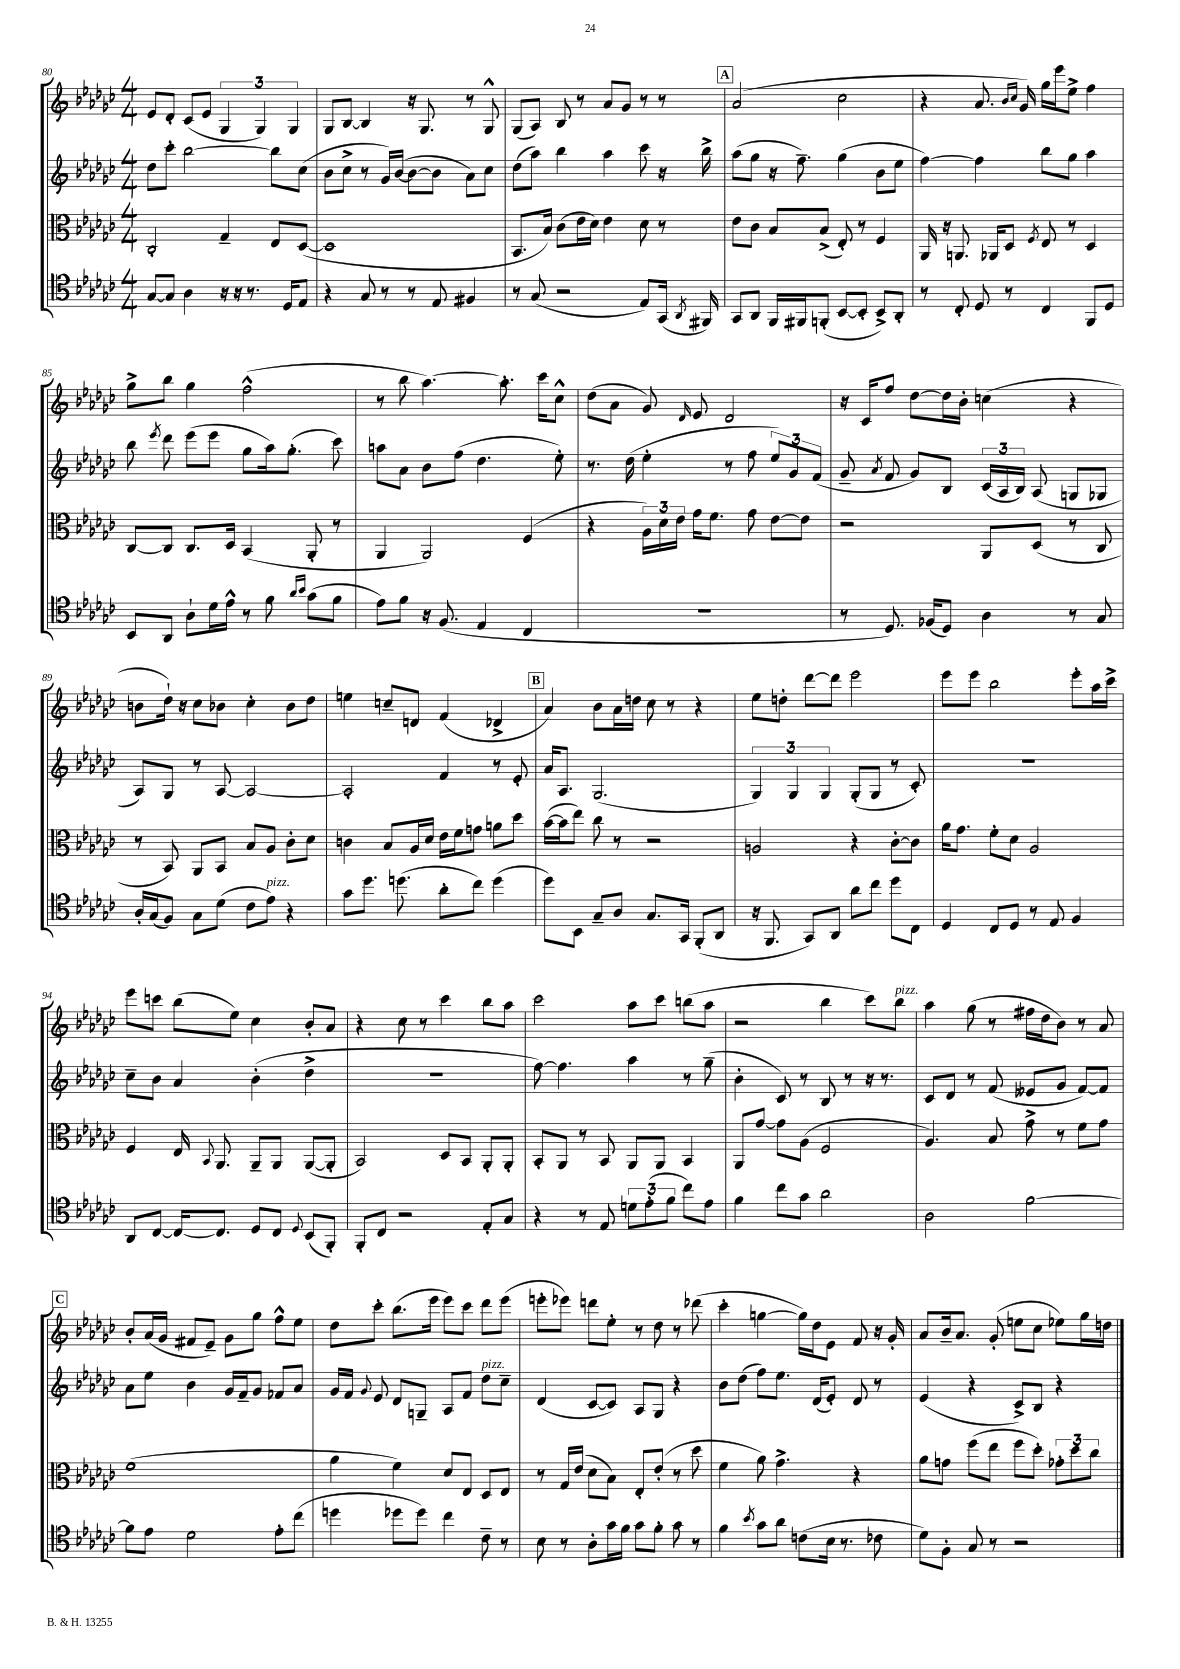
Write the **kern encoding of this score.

**kern	**kern	**kern	**kern
*part4	*part3	*part2	*part1
*staff4	*staff3	*staff2	*staff1
*clefC4	*clefC3	*clefG2	*clefG2
*k[b-e-a-d-g-c-]	*k[b-e-a-d-g-c-]	*k[b-e-a-d-g-c-]	*k[b-e-a-d-g-c-]
*M4/4	*M4/4	*M4/4	*M4/4
=80	=80	=80	=80
[8G-/L	2C-'/	8dd-\L	8e-/L
8G-/J]	.	8ccc-'\J	8d-'/J
4A-\	.	[2bb-\	(8c-/L
.	.	.	8e-/J
16r	4G-~/	.	6G-/
16r	.	.	.
8.r	.	.	.
.	.	.	6G-/)
.	8E-/L	8bb-\L]	.
16D-/KL	.	.	.
.	.	.	6G-/
8E-/J	([8D-/J	(8cc-\J	.
=81	=81	=81	=81
4r	1D-]	8b-\L	8G-/L
.	.	8cc-^\J	[8B-/J
8G-/	.	8r	4B-/]
8r	.	16g-/LL)	.
.	.	([16b-/JJ	.
8r	.	8b-\L_	16r
.	.	.	8.G-/
8E-/	.	8b-\J]	.
4F#X/	.	8a-\L)	8r
.	.	8cc-\J	8G-^^/
=82	=82	=82	=82
8r	8.BB-/L	(8dd-\L	(8G-/L
(8G-/	.	8aa-\J)	8A-/J)
.	16B-/Jk)	.	.
2r	(8c-\L	4bb-\	8B-/
.	16e-\L	.	8r
.	16d-\JJ)	.	.
.	4e-\	4aa-\	8a-/L
.	.	.	8g-/J
8E-/L)	8d-\	8ccc-\	8r
(16GG-/Jk	8r	16r	8r
8qAA-/	.	.	.
16FF#X/)	.	16bb-^\	.
!!LO:REH:place=s1:t=A
=83	=83	=83	=83
8GG-/L	8e-\L	(8aa-\L	(2a-/
8AA-/J	8c-\J	8gg-\J	.
16FF/LL	8B-/L	16r	.
16FF#X/J	.	8.ff~\)	.
(8FFn'/J	(8B-^/J	.	.
[8BB-/L	8E-'/)	(4gg-\	2cc-\
8BB-'/J]	8r	.	.
8BB-^/L)	4F/	8b-\L	.
8AA-'/J	.	8ee-\J	.
=84	=84	=84	=84
8r	16AA-/	[4ff\)	4r
.	16r	.	.
8C-'/	8.AAn/	.	.
8D-/	.	4ff\]	8.a-/
.	16AA-X/KL	.	.
8r	8D-/J	.	.
.	.	.	16qqb-/LL
.	.	.	16qqcc-/JJ
.	.	.	16g-/)
.	8qF/	.	.
4C-/	8E-/	8bb-\L	16gg-\LL
.	.	.	16eee-\J
.	8r	8gg-\J	8ee-^\J
8FF/L	4D-/	4aa-\	4ff\
8D-/J	.	.	.
!!LO:LB:g=z
=85	=85	=85	=85
8BB-/L	[8C-/L	8bb-\	8gg-^\L
.	.	8qeee-/	.
8AA-/J	8C-/J]	8ddd-\	8bb-\J
8A-`\L	8.C-/L	(8eee-\L	4gg-\
16d-\L	.	8eee-\J	.
16e-^^\JJ	16D-/Jk	.	.
8r	(4BB-/	8gg-\L	(2ff^^\
8f\	.	16aa-\k)	.
.	.	(8.gg-'\J	.
16qqa-/LL	.	.	.
16qqb-/JJ	.	.	.
(8g-\L	8AA-'/	.	.
8f\J	8r	8ccc-\)	.
=86	=86	=86	=86
8e-\L)	4AA-/	8aan\L	8r
8f\J	.	8a-\J	8bb-\
16r	2AA-/)	8b-\L	[4.aa-\)
(8.F/	.	.	.
.	.	(8ff\J	.
4E-/	.	4.dd-\	.
.	.	.	8.aa-'\]
4C-/	(4F/	.	.
.	.	.	16ccc-\KL
.	.	8ee-'\)	8cc-^^\J
=87	=87	=87	=87
1r	4r	8.r	(8dd-\L
.	.	.	8a-\J
.	.	(16dd-\	.
.	24A-\LL)	4ee-'\	8g-/)
.	24d-\	.	.
.	24e-\JJ	.	.
.	.	.	16qqd-/
.	16g-\KL	.	8e-/
.	8.f\J	.	.
.	.	8r	2d-/
.	8g-\	8ff\	.
.	[8e-\L	12ee-/L)	.
.	.	12g-/	.
.	8e-\J]	.	.
.	.	(12f/J	.
=88	=88	=88	=88
8r	2r	8g-~/	16r
.	.	.	16c-/KL
.	.	8qa-/	.
8.D-/)	.	8f/	8ff/J
.	.	8g-/L)	[8dd-\L
(16F-X/KL	.	.	.
8D-/J)	.	8B-/J	16dd-\L]
.	.	.	16b-'\JJ
4A-\	8AA-/L	(24c-/LL	(4ccn\
.	.	24A-/	.
.	.	24B-/JJ)	.
.	(8D-/J	(8A-/	.
8r	8r	8Gn/L	4r
8G-/	8C-/	8G-X/J	.
!!LO:LB:g=z
=89	=89	=89	=89
16A-'/LL	8r	8A-/L)	8bn\L
(16G-/J	.	.	.
8F/J)	8BB-/)	8G-/J	16dd-`\Jk)
.	.	.	16r
8G-\L	8AA-/L	8r	8cc-\L
(8d-\J	8BB-/J	[8A-/	8b-X\J
8c-\L	8B-/L	2A-/_	4cc-'\
!LO:TX:a:i:t=pizz.	!	!	!
8e-\J)	8A-/J	.	.
4r	8c-'\L	.	8b-\L
.	8d-\J	.	8dd-\J
=90	=90	=90	=90
8g-\L	4cn\	2A-'/]	4een\
8.dd-\J	.	.	.
.	8B-/L	.	8ccn~/L
(8.ddn\	.	.	.
.	16A-/L	.	8dn/J
.	16d-/JJ	.	.
8a-'\L	16e-\LL	4f/	(4f/
.	16f\J	.	.
8cc-\J)	8gn\J	.	.
(4dd\	8an\L	8r	4d-X^/
.	8dd-\J	8e-'/	.
!!LO:REH:place=s1:t=B
=91	=91	=91	=91
8dd-\L)	([16b-\LL	16a-/KL	4a-/)
.	16b-\J]	8.A-/J	.
8BB-\J	8ee-\J)	.	.
8G-~/L	8cc-\	(2.G-/	8b-\L
8A-/J	8r	.	16a-\L
.	.	.	16ddn\JJ
8.G-/L	2r	.	8cc-\
.	.	.	8r
16GG-/Jk	.	.	.
(8FF'/L	.	.	4r
8AA-/J	.	.	.
=92	=92	=92	=92
16r	2An/	6G-/)	8ee-\L
8.FF/	.	.	.
.	.	.	8ddn'\J
.	.	6G-/	.
8GG-/L)	.	.	[8ddd-\L
.	.	6G-/	.
8AA-/J	.	.	8ddd-\J]
8a-\L	4r	(8G-'/L	2eee-\
8cc-\J	.	8G-/J	.
8dd-\L	[8c-'\L	8r	.
8C-\J	8c-\J]	8c-'/)	.
=93	=93	=93	=93
4D-/	16a-\KL	1r	8eee-\L
.	8.g-\J	.	.
.	.	.	8eee-\J
8C-/L	8f'\L	.	2bb-\
8D-/J	8d-\J	.	.
8r	2A-/	.	.
8E-/	.	.	.
4F/	.	.	8eee-'\L
.	.	.	16aa-\L
.	.	.	16ccc-^\JJ
!!LO:LB:g=z
=94	=94	=94	=94
8AA-/L	4F/	8cc-~\L	8eee-\L
[8C-/J	.	8b-\J	8cccn\J
16C-/KL_	16E-/	4a-/	(8bb-\L
.	8qqBB-/	.	.
8.C-/J]	8.AA-/	.	.
.	.	.	8ee-\J)
8D-/L	8AA-~/L	(4b-'\	4cc-\
8C-/J	8AA-/J	.	.
8qqD-/	.	.	.
(8BB-/L	([8AA-/L	4dd-^\	8b-'/L
8FF'/J)	8AA-'/J]	.	8a-/J
=95	=95	=95	=95
8FF'/L	2BB-/)	1r	4r
8C-/J	.	.	.
2r	.	.	8cc-\
.	.	.	8r
.	8D-/L	.	4ccc-\
.	8BB-/J	.	.
8E-'/L	8AA-'/L	.	8bb-\L
8G-/J	8AA-'/J	.	8aa-\J
=96	=96	=96	=96
4r	8BB-'/L	[8ff\)	2ccc-\
.	8AA-/J	4.ff\]	.
8r	8r	.	.
8E-/	8BB-/	.	.
12dn\L	8AA-/L	4aa-\	8aa-\L
(12e-'\	.	.	.
.	8AA-/J	.	8ccc-\J
12f\J	.	.	.
8cc-\L)	4BB-/	8r	(8bbn\L
8e-\J	.	(8gg-~\	8aa-\J
=97	=97	=97	=97
4f\	8AA-/L	4b-'\	2r
.	[8g-/J	.	.
8cc-\L	8g-\L]	8c-/)	.
8g-\J	(8A-\J	8r	.
2a-\	2F/	8B-/	4bb-\
.	.	8r	.
.	.	16r	8ccc-\L)
.	.	8.r	.
!	!	!	!LO:TX:a:i:t=pizz.
.	.	.	8bb-\J
=98	=98	=98	=98
2A-\	4.A-/)	8c-/L	4aa-\
.	.	8d-/J	.
.	.	8r	(8gg-\
.	8B-/	(8f/	8r
[2f\	8g-^\	8e--X/L	16ff#X\LL
.	.	.	16dd-\J
.	8r	8g-/J	8b-\J)
.	8f\L	[8f/L)	8r
.	8g-\J	8f/J]	8a-/
!!LO:LB:g=z
!!LO:REH:place=s1:t=C
=99	=99	=99	=99
8f\L]	(1f	8a-\L	8b-'/L
8e-\J	.	8ee-\J	(16a-/L
.	.	.	16g-/JJ
2d-\	.	4b-\	8f#X/L
.	.	.	8e-~/J)
.	.	16g-/LL	8g-\L
.	.	16f~/J	.
.	.	8g-/J	8gg-\J
8e-'\L	.	8f-X/L	8ff^^\L
(8cc-\J	.	8a-/J	8ee-\J
=100	=100	=100	=100
4ddn\	4a-\	16g-/LL	8dd-\L
.	.	16f/JJ	.
.	.	8qqg-/	.
.	.	8e-/	8ccc-'\J
8dd-X\L	4f\)	8d-/L	(8.bb-\L
8dd-\J)	.	8Gn~/J	.
.	.	.	16eee-\Jk
4cc-\	8d-/L	8A-/L	8eee-\L)
.	8E-/J	8f/J	8ccc-\J
!	!	!LO:TX:a:i:t=pizz.	!
8c-~\	8D-/L	8dd-\L	8ddd-\L
8r	8E-/J	8cc-~\J	(8eee-\J
=101	=101	=101	=101
8B-\	8r	(4d-/	8eeen'\L
8r	16G-/LL	.	8eee-X\J)
.	(16e-/JJ	.	.
8A-'\L	8d-\L	[8c-/L	8dddn\L
16g-\L	8B-\J)	8c-/J])	8ee-'\J
16f\JJ	.	.	.
8g-\L	8E-'/L	8A-/L	8r
8f'\J	(8e-'/J	8G-/J	8dd-\
8g-\	8r	4r	8r
8r	8dd-\	.	(8ddd-X\
=102	=102	=102	=102
4f\	4f\	8b-\L	4ccc-'\
.	.	(8dd-\J	.
8qb-/	.	.	.
8g-\L	8a-\)	8ff\L)	[4ggn\
8a-\J	4.g-^\	8.ee-\J	.
(8cn\L	.	.	16gg\LL])
.	.	(16d-/KL	16dd-\J
16B-\Jk	.	8e-'/J)	8e-\J
8.r	.	.	.
.	4r	8d-/	8f/
8c-X\	.	8r	16r
.	.	.	16g-'/
=103	=103	=103	=103
8d-\L)	8a-\L	(4e-/	8a-/L
8F'\J	8gn\J	.	16b-~/k
.	.	.	8.a-/J
8G-/	(8ff\L	4r	.
8r	8ee-\J	.	(8g-'/
2r	8ff\L	8c-^/L)	8een\L
.	8dd-'\J)	8B-/J	8cc-\J
.	12g-X'\L	4r	8ee-X\L)
.	12dd-\	.	.
.	.	.	16gg-\L
.	12cc-\J	.	.
.	.	.	16ddn\JJ
==	==	==	==
*-	*-	*-	*-
